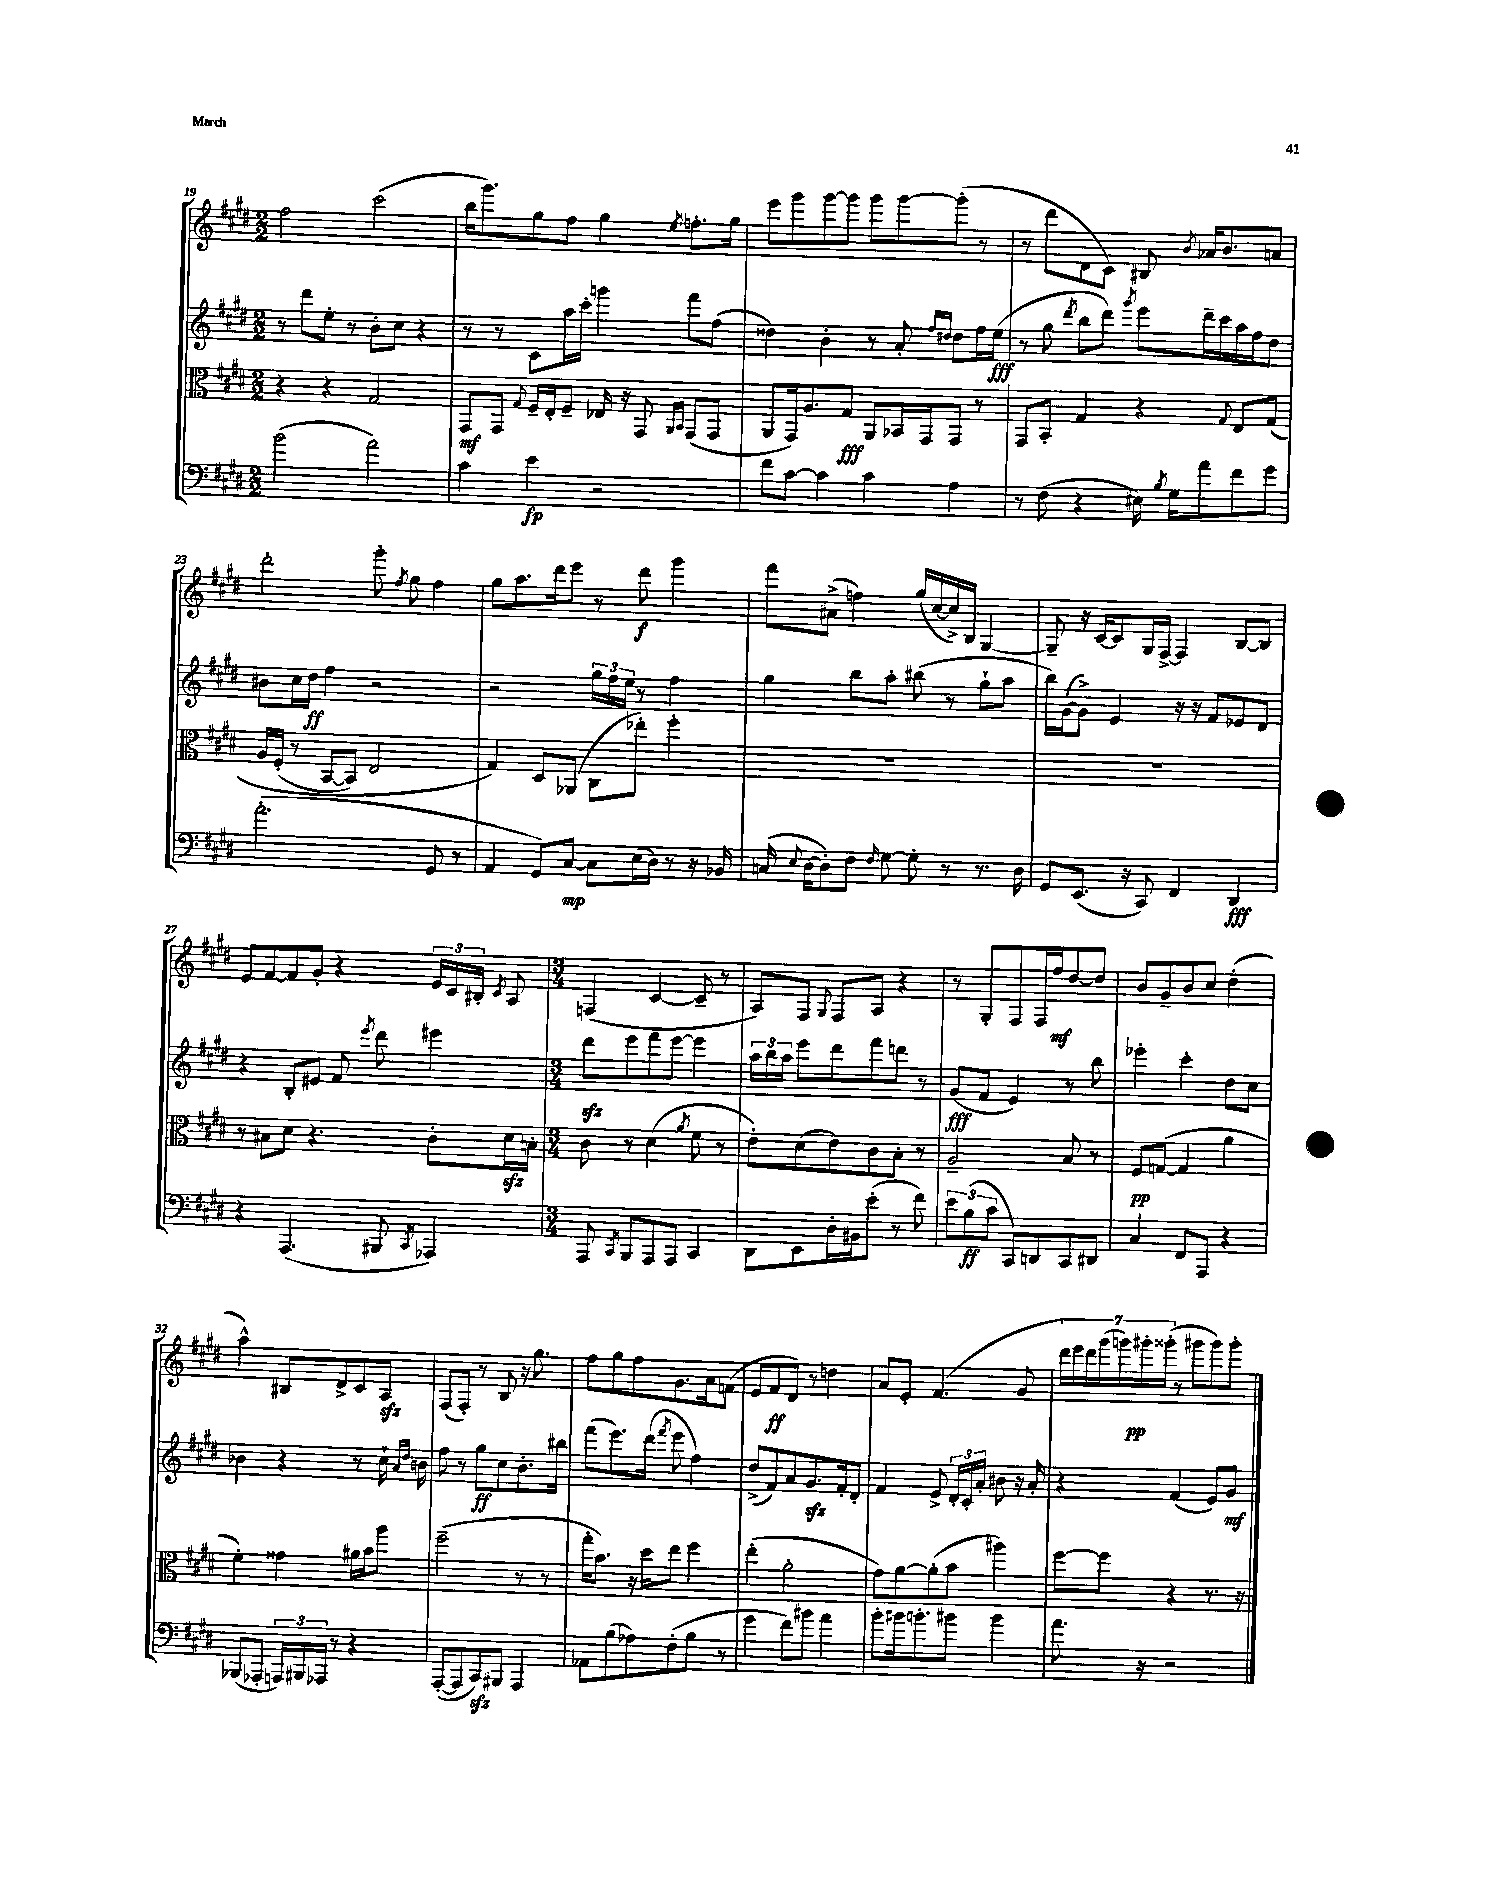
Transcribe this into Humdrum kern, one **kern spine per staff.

**kern	**kern	**kern	**kern
*staff4	*staff3	*staff2	*staff1
*clefF4	*clefC3	*clefG2	*clefG2
*k[f#c#g#d#]	*k[f#c#g#d#]	*k[f#c#g#d#]	*k[f#c#g#d#]
*M2/2	*M2/2	*M2/2	*M2/2
(2b\	4r	8r	2ff#\
.	.	8ddd#\L	.
.	4r	8ee'\J	.
.	.	8r	.
2a\)	2G#/	8b'\L	(2ccc#\
.	.	8cc#\J	.
.	.	4r	.
=	=	=	=
4c#\	8GG#/L	8r	16bb\LK
.	.	.	8.ggg#\)
.	8GG#/J	8r	.
.	8qqG#/	.	.
4e\	16F#~/LL	8c#\L	8gg#\
.	16E'/J	.	.
.	8F#~/J	16aa\L	8ff#\J
.	.	16ccc#'\JJ	.
2r	16E-/	4ggg\	4gg#\
.	16r	.	.
.	8GG#/	.	.
.	16qqAA/LL	.	.
.	16qqBB/JJ	.	8qee/
.	(8GG#/L	8fff#\L	8.ff'\L
.	8GG#/J	(8ff#\J	.
.	.	.	16gg#\Jk
=	=	=	=
8f#\L	8AA/L	4dd##\)	8eee\L
[8c#\J	16GG#/k)	.	8ggg#\
.	8.A/	.	.
4c#\]	.	4b'\	[8ggg#\
.	8G#/J	.	8ggg#\]J
4c#\	8AA/L	8r	8ggg#\L
.	16BB-/L	8a'/	[8ggg#\
.	16GG#/J	.	.
.	.	16qqff#/LL	.
.	.	16qqdd#/JJ	.
4A\	8GG#/J	8dd#\L	(8ggg#'\]J
.	8r	16ff#\L	8r
.	.	(16ee\JJ	.
=	=	=	=
8r	8GG#/L	8r	8r
(8F#\	8BB'/J	8gg#\	8ddd#\L
.	.	8qddd#/	.
4r	4G#/	8bb\L	8d#\
.	.	8ddd#\J)	8c#\J)
.	.	8qggg#/	.
16E#\)	4r	8eee\L	8B#/
8qB/	.	.	.
16G#\LK	.	.	.
.	.	.	8qb/
8a\	.	16ddd#~\L	16a-/LK
.	.	16ccc#\	8.b/
.	8qqG#/	.	.
8f#\	8E/L	16aa\	.
.	.	16ff#\J	.
8g#\J	&(8G#/J	8dd#\J	8a/J
=	=	=	=
(2.a'\	16A/LL	8b#\L	2ddd#'\
.	(16F#'/JJ	.	.
.	8r	16cc#\L	.
.	.	16dd#\JJ	.
.	[8BB/L	4ff#\	.
.	8BB/]J)	.	.
.	2E/	2r	8ggg#'\
.	.	.	8qff#/
.	.	.	8gg#\
8GG#/	.	.	4ff#\
8r	.	.	.
=	=	=	=
4AA/	4G#/&)	2r	8gg#\L
.	.	.	8.aa\
8GG#/L)	8D#/L	.	.
.	.	.	16ddd#\k
[8C#/J	(8AA-/J	.	8eee\J
8C#\]L	8C#\L	24gg#\LL	8r
.	.	24ff#\	.
.	.	24ee\JJ	.
(16E\L	8ee-'\J)	8r	8ddd#\
16D#\JJ)	.	.	.
8r	4ff#'\	4ff#\	4ggg#\
16r	.	.	.
16BB-/	.	.	.
=	=	=	=
(16C/	1r	4gg#\	8fff#\L
8qqE/	.	.	.
[16D#\LK	.	.	.
8D#'\])	.	.	(8a#^\J
8F#\J	.	8bb\L	4ff\)
16qqF#/	.	.	.
[8G#\	.	8aa'\J	.
8G#'\]	.	(8bb#\	(16gg#/LL
.	.	.	[16cc#/
8r	.	8r	16cc#^/])
.	.	.	16B/JJ
8.r	.	8gg#`\L	[4G#/
.	.	8aa\J	.
16D#\	.	.	.
=	=	=	=
8GG#/L	1r	16bb\LL)	8G#~/]
.	.	([16g#\J	.
(8.EE/J	.	8g#^\]J)	16r
.	.	.	[16c#/LK
.	.	4e/	8c#/]
16r	.	.	.
8CC#/)	.	.	16G#/L
.	.	.	[16F#^/JJ
4FF#/	.	16r	4F#/]
.	.	16r	.
.	.	8f#/L	.
4DD#/	.	8e-/	[8B/L
.	.	8d#/J	8B/]J
=	=	=	=
4r	8r	4r	8e/L
.	8B#\L	.	[8f#/
(4.AAA/	8d#\J	8B'/L	8f#/]
.	4.r	8e#/J	8g#'/J
.	.	8f#/	4r
.	.	8qeee/	.
8BBB#/	.	8ddd#\	.
8qCC#/	.	.	.
4AAA-/)	8c#'\L	4eee#\	24e/LL
.	.	.	24c#/
.	.	.	24B#'/JJ
.	.	.	8qc#/
.	16d#\L	.	8A/
.	16B'\JJ	.	.
=	=	=	=
*M3/4	*M3/4	*M3/4	*M3/4
8AAA/	8c#\	8ddd#\L	(4F/
8qCC#/	.	.	.
8BBB/L	8r	8eee\	.
8AAA/	(4d#\	8fff#\	[4c#/
8AAA/J	.	[8eee\J	.
.	8qa/	.	.
4CC#/	8f#\	4eee\]	8c#~/]
.	8r	.	8r
=	=	=	=
8DD#\L	8e'\L)	24aa\LL	8A/L)
.	.	24bb\	.
.	.	24aa\JJ	.
8EE\	(8d#\	8eee\L	8F#/J
.	.	.	8qqG#/
16D#'\L	8e\)	8ddd#\	8F#/L
16BB#\J	.	.	.
(8e'\J	8c#\	8fff#\	8A/J
8r	8B'\J	8ddd\J	4r
8f#\)	8r	8r	.
=	=	=	=
12e\L	2A~/	(8g#/L	8r
(12B\	.	.	.
.	.	8f#/J	8G#'/L
12c#\J	.	.	.
8CC#/L)	.	4e/)	8F#/
8DD/	.	.	16F#/L
.	.	.	16ff#/J
8CC#/	8B/	8r	[8dd#/
8DD#/J	8r	8bb\	8dd#/]J
=	=	=	=
4C#/	8F#/L	4eee-'\	8b/L
.	([8G/J	.	8g#~/
8FF#/L	4G/]	4ccc#'\	8b/
8AAA/J	.	.	8cc#/J
4r	4a\	8dd#\L	(4dd#'\
.	.	8cc#\J	.
=	=	=	=
(8BBB-/L	4f#'\)	4b-\	4aa^^\)
8AAA-'/J	.	.	.
24AAA/LL)	4g##\	4r	8B#/L
24BBB#/	.	.	.
24AAA-/JJ	.	.	.
8r	.	.	8d#^/
4r	16a#\LL	8r	8c#/
.	16b\J	.	.
.	8aa\J	16cc#`\	8A/J
.	.	16qqa/LL	.
.	.	16qqdd#/JJ	.
.	.	16b\	.
=	=	=	=
([8AAA'/L	(2ff#~\	8ff#\	(8F#/L
8AAA/]	.	8r	8F#'/J)
8CC#/)	.	8gg#\L	8r
8BBB#/J	.	8cc#\	8B/
4AAA/	8r	8.b'\	16r
.	.	.	8.gg#\
.	8r	.	.
.	.	16bb#\Jk	.
=	=	=	=
8AA-\L	16gg#'\LK	(8fff#\L	8ff#\L
.	8.b\J)	.	.
(8B\	.	8.eee\)	8gg#\
8A-\)	16r	.	8ff#\
.	16dd#\LK	(16ddd#\Jk	.
.	.	8qfff#/	.
(8F#'\	8ee\J	8eee\	8.g#\
8B\J	4ff#\	4ff#\)	.
.	.	.	16a\k
8r	.	.	(8f\J
=	=	=	=
4g#\	(4ee'\	(8dd#^/L	8e/L
.	.	8f#/)	8f#/
8f#\L)	2a'\	8a/	8d#/J)
8b#\J	.	8.g#/	8r
4a\	.	.	4dd\
.	.	16f#'/k	.
.	.	8d#'/J	.
=	=	=	=
8b'\L	8g#\L)	4f#/	8a/L
16b#\k	[8a\	.	8e'/J
8.b'\	.	.	.
.	(8a'\]	8e^/	(4.f#/
8b#\J	8b\J	24d#'/LL	.
.	.	24c#'/	.
.	.	24a'/JJ	.
4b#\	4aa#\)	8b#\	.
.	.	16r	8g#/
.	.	16a'/	.
=	=	=	=
8.a\	[8ff#\L	4r	28ddd#\LL)
.	.	.	28eee\
.	.	.	28ddd#\
.	.	.	(28ggg#\
.	8ff#\]J	.	.
.	.	.	28ggg\)
.	.	.	28ggg#'\
16r	.	.	.
.	.	.	(28ggg##'\JJ
2r	4r	(4f#/	8r
.	.	.	8ggg#\L
.	8.r	8e/L)	8ggg#\)
.	.	8g#/J	8ggg#'\J
.	16r	.	.
==	==	==	==
*-	*-	*-	*-
